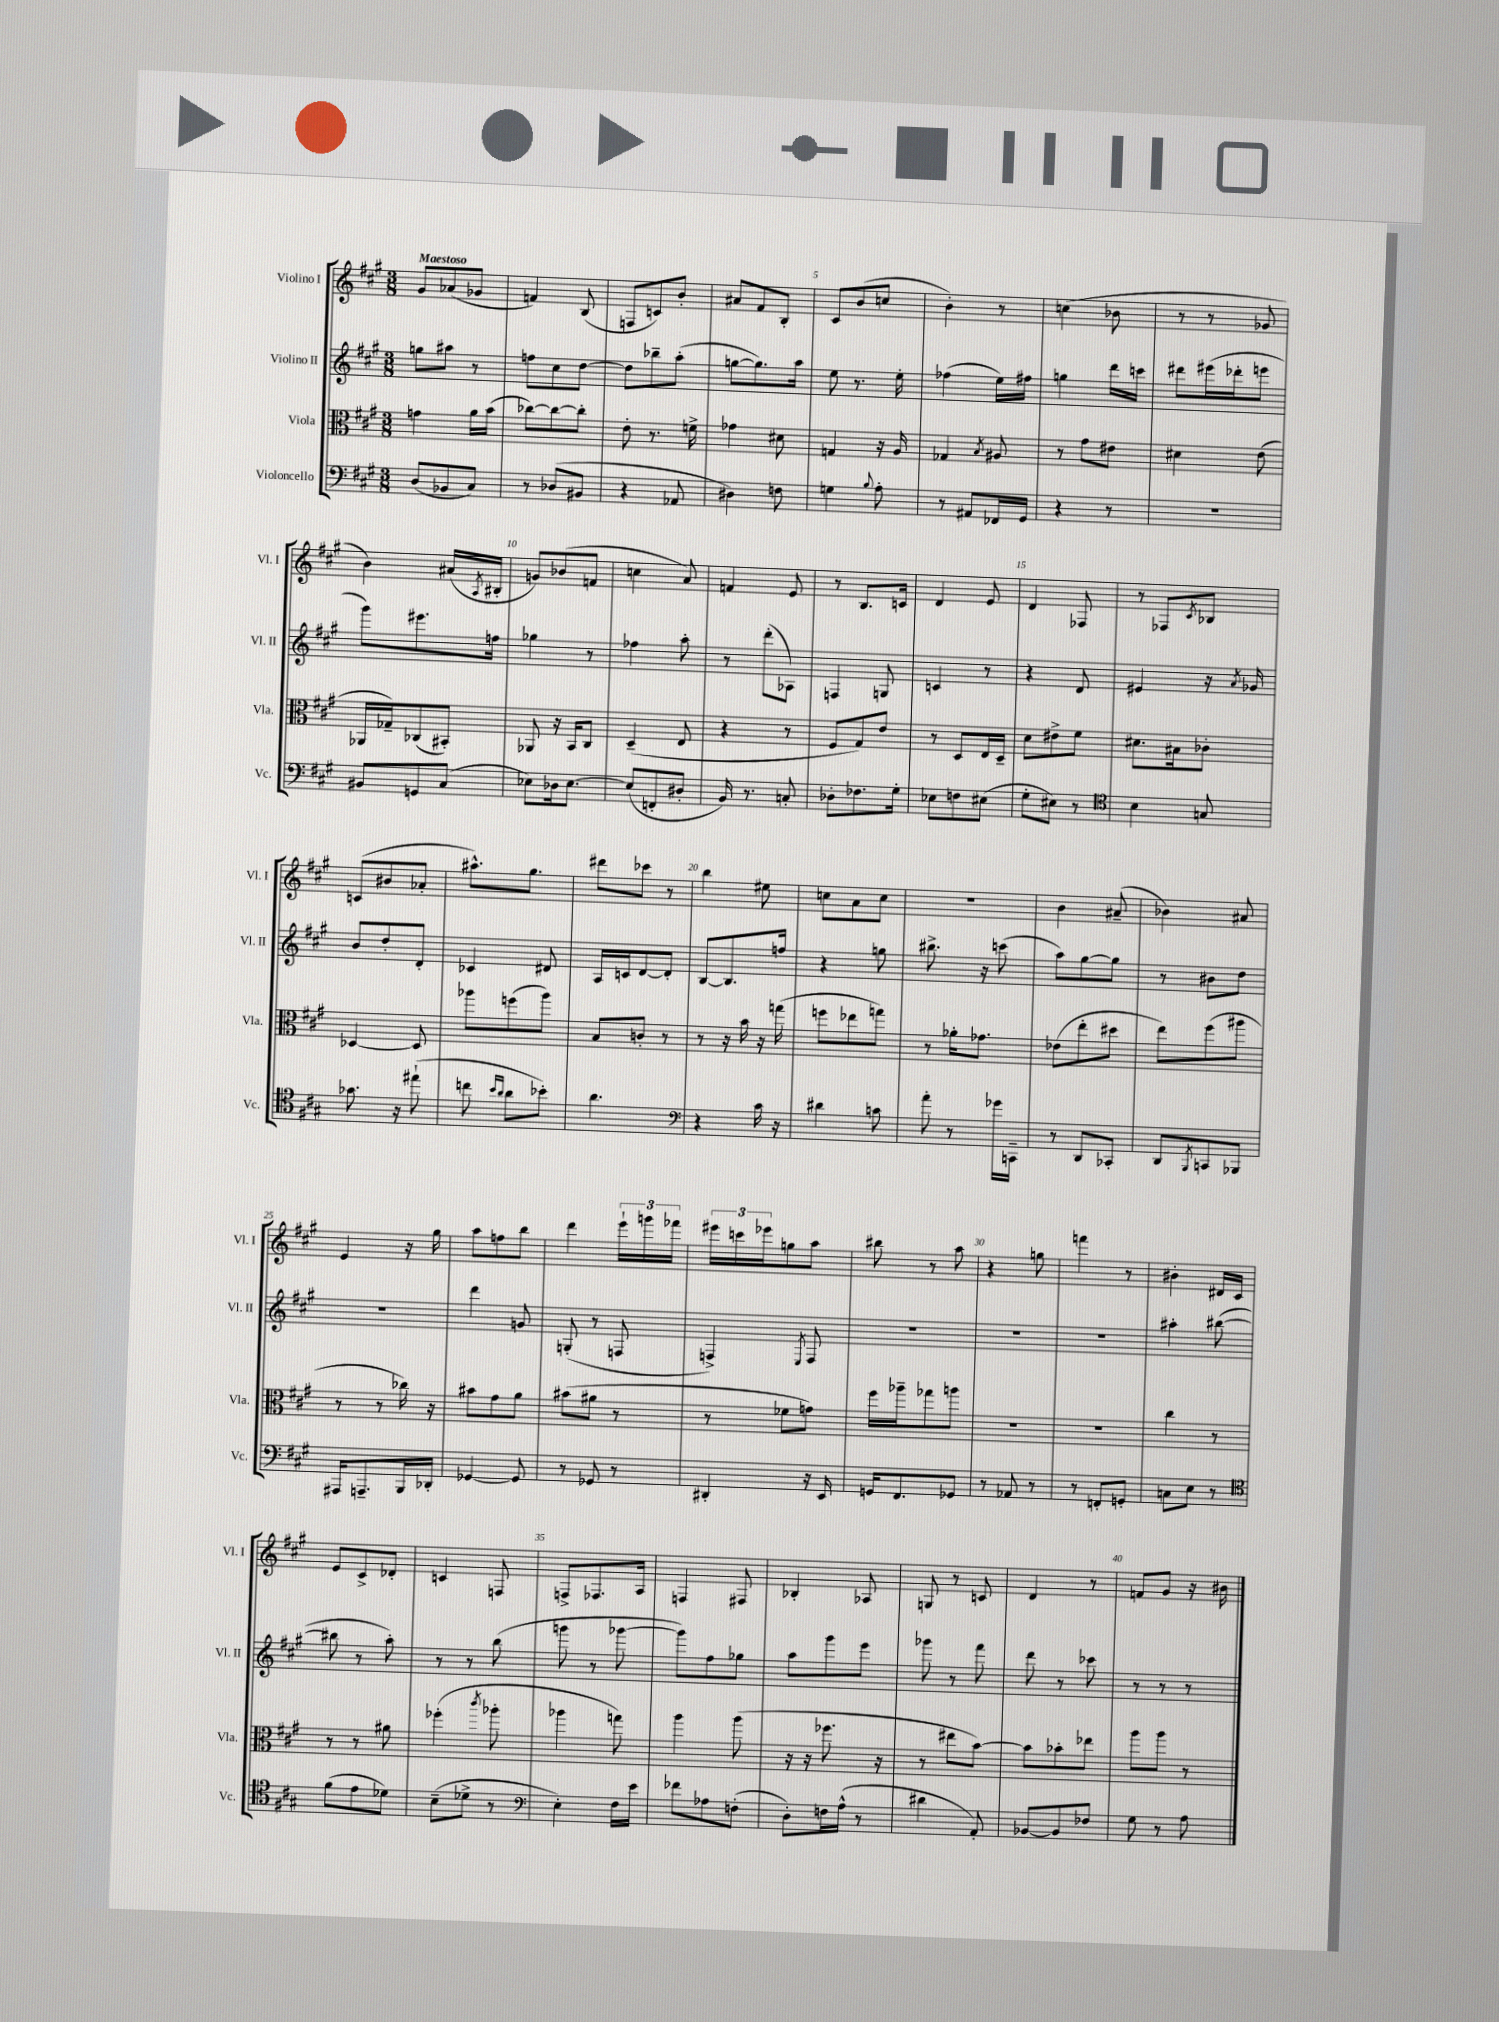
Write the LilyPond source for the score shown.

<<
\new StaffGroup <<
\new Staff = "s0" \with { instrumentName = "Violino I" shortInstrumentName = "Vl. I" } {
    \clef treble \key a \major \numericTimeSignature \time 3/8 \tempo "Maestoso"
    gis'8 aes'8( ges'8 |
    f'4) b8( |
    f8 c'8) b'8-. |
    ais'8 fis'8 b8-. |
    cis'8 b'8( c''8 |
    b'4-.) r8 |
    c''4( bes'8 |
    r8 r8 ges'8 |
    b'4) ais'16( \acciaccatura { a8 } bis16-. |
    g'8) bes'8( f'8 |
    c''4 a'8) |
    f'4 e'8 |
    r8 b8. c'16 |
    d'4 e'8 |
    d'4 fes8 |
    r8 fes8 \acciaccatura { cis'8 } bes8 |
    c'8( bis'8 aes'8-. |
    ais''8.-^) gis''8. |
    dis'''8 ces'''8 r8 |
    b''4 eis''8 |
    c''8 a'8 c''8 |
    R4. |
    b'4 ais'8--( |
    bes'4) ais'8 |
    e'4 r16 gis''16 |
    a''8 f''8 b''8 |
    d'''4 \tuplet 3/2 { e'''16-! g'''16 fes'''16 } |
    \tuplet 3/2 { eis'''16 c'''16 ees'''16 } g''8 a''8 |
    bis''8 r8 a''8 |
    r4 g''8 |
    f'''4 r8 |
    bis'4-. dis'16 cis'16 |
    e'8 cis'8-> des'8-. |
    c'4 f8 |
    f8-> fes8. a16 |
    f4 fis8 |
    bes4-. aes8 |
    g8 r8 c'8 |
    d'4 r8 |
    f'8 gis'8 r16 bis'16 \bar "|." |
}
\new Staff = "s1" \with { instrumentName = "Violino II" shortInstrumentName = "Vl. II" } {
    \clef treble \key a \major \numericTimeSignature \time 3/8
    g''8 ais''8 r8 |
    f''8 cis''8 d''8~ |
    d''8 bes''8-- a''8-.( |
    g''8~ g''8.) a''16 |
    e''8 r8. e''16-. |
    fes''4( e''16) fis''16 |
    g''4 d'''16 c'''16 |
    dis'''8 eis'''16( des'''16-. e'''8 |
    gis'''8) eis'''8. f''16 |
    ges''4 r8 |
    fes''4 a''8-. |
    r8 d'''8-.( aes8) |
    f4 g8 |
    c'4 r8 |
    r4 d'8 |
    eis'4 r16 \acciaccatura { a'8 } ges'16 |
    b'8 d''8-. d'8-. |
    ces'4 dis'8 |
    a16 c'16 d'8~ d'8-. |
    b8~ b8. f''16 |
    r4 g''8 |
    bis''8.-> r16 c'''8( |
    a''8) gis''8~ gis''8 |
    r8 bis'8 d''8 |
    R4. |
    d'''4 g'8 |
    g8-.( r8 f8 |
    f4->) \acciaccatura { e8 } f8 |
    R4. |
    R4. |
    R4. |
    ais''4-. bis''8~( |
    bis''8 r8 a''8-.) |
    r8 r8 b''8( |
    g'''8 r8 ges'''8~ |
    ges'''8) fis''8 ges''8 |
    a''8 gis'''8 e'''8 |
    ges'''8 r8 fis'''8 |
    d'''8 r8 ces'''8 |
    r8 r8 r8 \bar "|." |
}
\new Staff = "s2" \with { instrumentName = "Viola" shortInstrumentName = "Vla." } {
    \clef alto \key a \major \numericTimeSignature \time 3/8
    g'4 a'16 b'16( |
    ces''8~) ces''8~ ces''8-. |
    e'8-. r8. f'16-> |
    ges'4 dis'8 |
    g4 r16 a16 |
    ges4 \acciaccatura { b8 } ais8 |
    r8 gis'8 eis'8 |
    dis'4 e'8( |
    aes,16 ges16--) ces8( bis,8-.) |
    aes,8 r16 b,16 cis8 |
    d4--( e8 |
    r4 r8 |
    fis8 gis8) e'8 |
    r8 d8 e16 d16-- |
    d'8 eis'8-> fis'8 |
    dis'8. bis16 ces'8-. |
    des4~ des8 |
    aes''8 f''8( aes''8) |
    b8 c'8-. r8 |
    r8 r16 b'16 r16 g''16( |
    f''8 ees''8 g''8) |
    r8 aes'16-. ges'8. |
    ees'8( e''8-. dis''8 |
    e''8) fis''8( ais''8 |
    r8 r8 ces''16) r16 |
    bis'8 gis'8 a'8 |
    bis'8( ais'8 r8 |
    r8 fes'8 g'8) |
    fis''16 aes''16-- ges''8 a''8 |
    R4. |
    R4. |
    cis''4 r8 |
    r8 r8 ais'8 |
    fes''4-.( \acciaccatura { cis'''8 } aes''8-. |
    aes''4 g''8) |
    a''4 a''8( |
    r16 r16 fes''8. r16 |
    r8 eis''8 b'8~) |
    b'8 bes'8-. ees''8 |
    a''8 a''8 r8 \bar "|." |
}
\new Staff = "s3" \with { instrumentName = "Violoncello" shortInstrumentName = "Vc." } {
    \clef bass \key a \major \numericTimeSignature \time 3/8
    d8( bes,8 cis8) |
    r8 des8( bis,8 |
    r4 aes,8 |
    dis4) f8 |
    g4 \appoggiatura { b8 } a8-. |
    r8 ais,8 fes,16 gis,16 |
    r4 r8 |
    R4. |
    bis,8 g,8 cis8( |
    ees8) des16 ees8.~ |
    ees8( f,8-. dis8-. |
    b,16) r8. c8-. |
    des8-. fes8. gis16-. |
    ees8 f8 eis8( |
    gis8-. eis8) r8 |
    \clef tenor b4 g8 |
    ges'8. r16 eis''8-!( |
    c''8 \grace { b'16 a'16 } a'8 bes'8-.) |
    a'4. |
    \clef bass r4 cis'16 r16 |
    dis'4 c'8 |
    a'8-. r8 ges'16 c,16-- |
    r8 d,8 ces,8-. |
    d,8 \acciaccatura { b,,8 } c,8 bes,,8 |
    ais,,16 a,,8.-- b,,16 des,16-. |
    ges,4~ ges,8 |
    r8 ges,8 r8 |
    dis,4-. r16 e,16 |
    g,16 fis,8. ges,8 |
    r8 aes,8 r8 |
    r8 f,8-. g,8-. |
    c8 e8 r8 |
    \clef tenor fis'8( e'8 des'8) |
    b8--( des'8-> r8 |
    \clef bass e4-.) fis16 e'16 |
    fes'8 aes8 f8-.( |
    d8-.) f16 a16-^( r8 |
    dis'4 a,8-.) |
    bes,8~ bes,8 fes8 |
    gis8 r8 a8 \bar "|." |
}
>>
>>
\layout { \context { \Score \override BarNumber.break-visibility = ##(#f #t #t) barNumberVisibility = #(every-nth-bar-number-visible 5) } }
